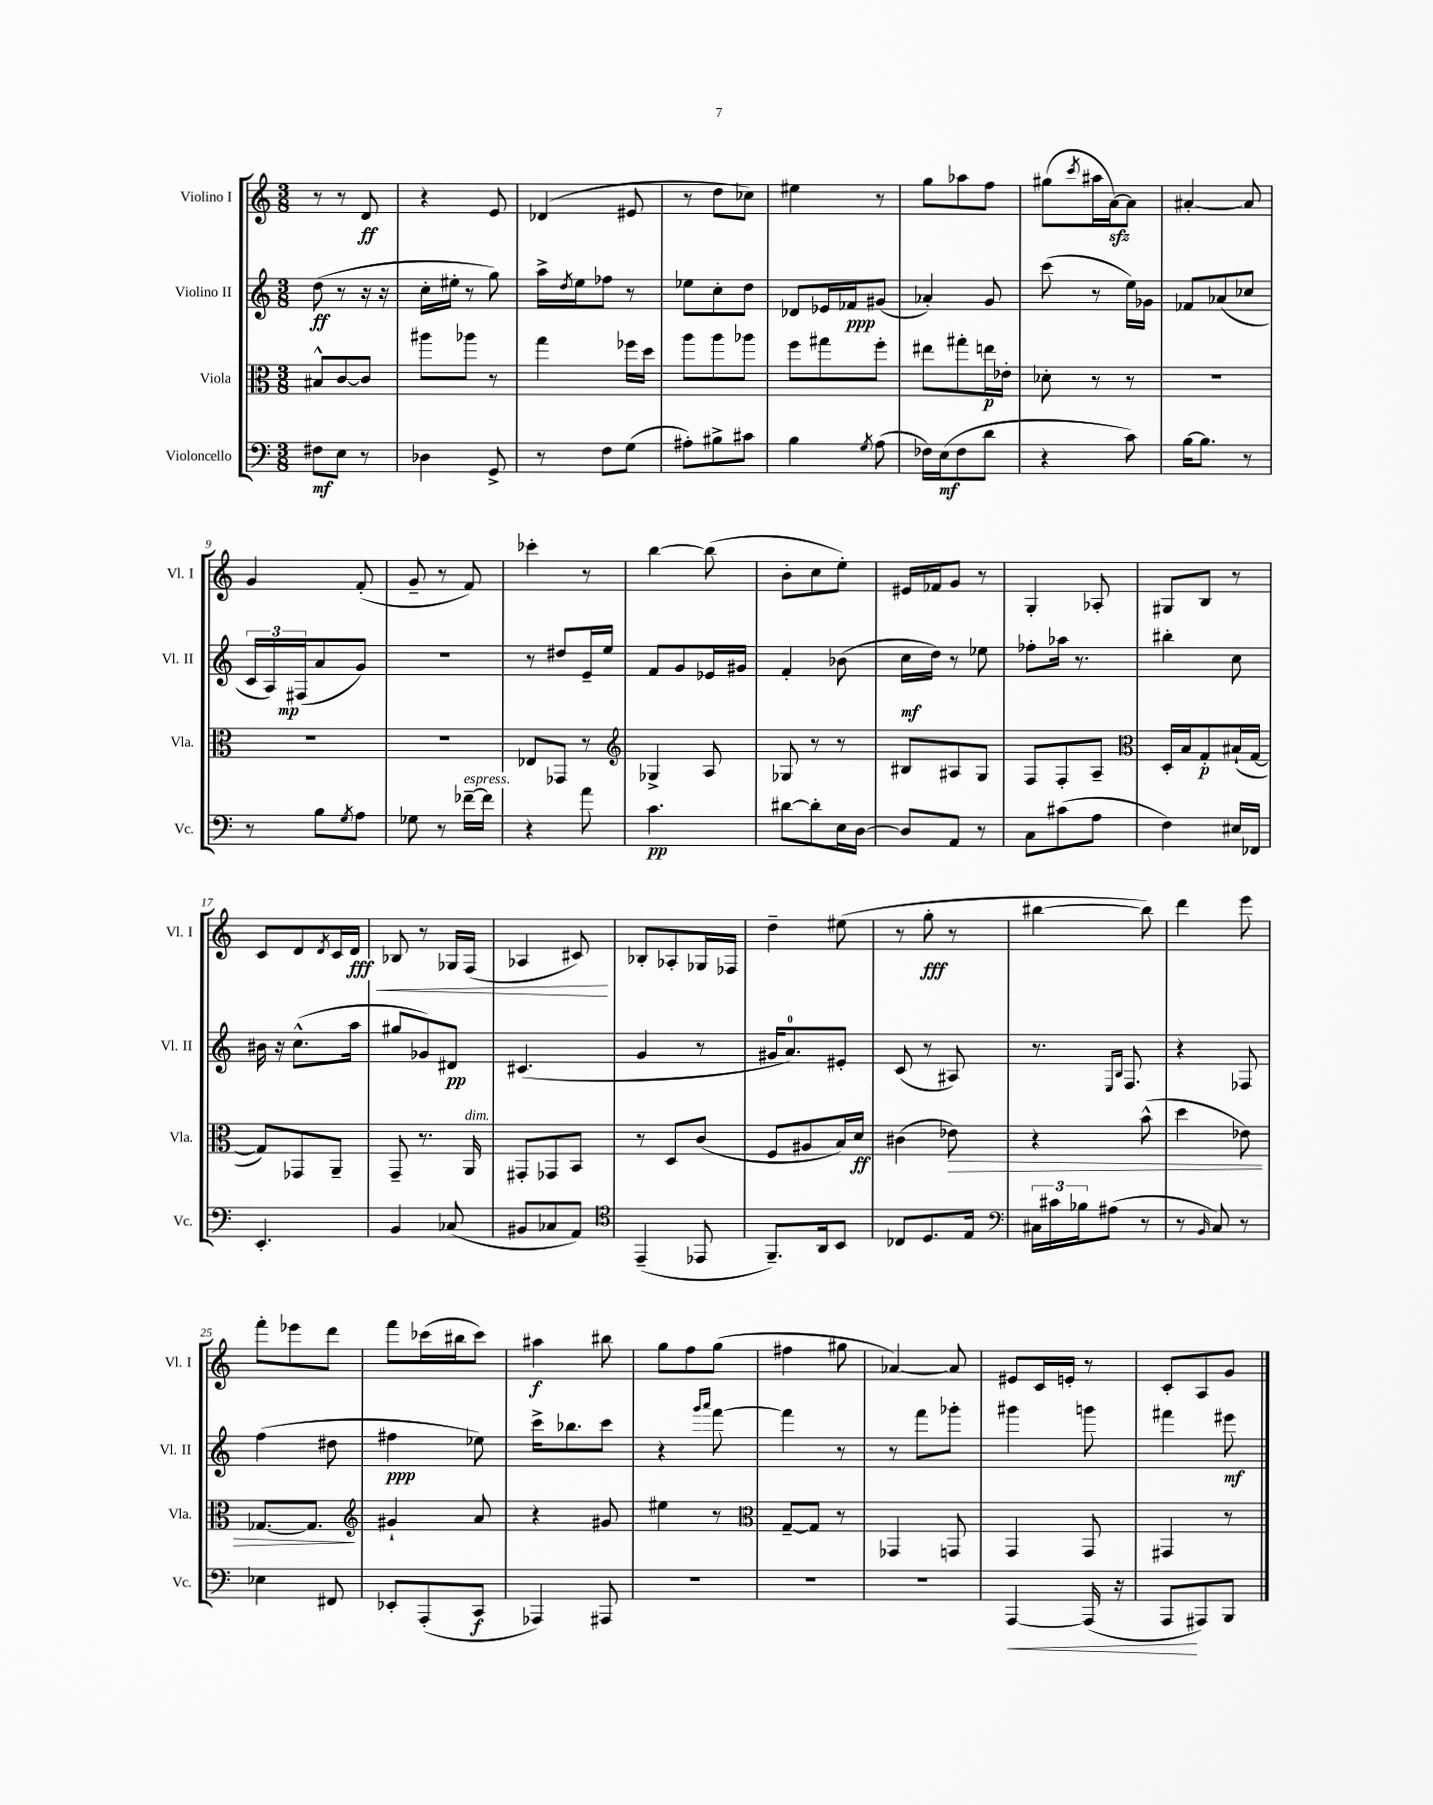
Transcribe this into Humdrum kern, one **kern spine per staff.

**kern	**kern	**kern	**kern
*staff4	*staff3	*staff2	*staff1
*clefF4	*clefC3	*clefG2	*clefG2
*k[]	*k[]	*k[]	*k[]
*M3/8	*M3/8	*M3/8	*M3/8
8F#	8B#^^	(8dd	8r
8E	[8c	8r	8r
8r	8c]	16r	8d
.	.	16r	.
=	=	=	=
4D-	8aa#	16cc'	4r
.	.	16ee#'	.
.	8aa-	8r	.
8GG^	8r	8gg)	8e
=	=	=	=
8r	4gg	16aa^	(4d-
.	.	8qdd	.
.	.	16ee	.
8F	.	8ff-	.
(8G	16ff-	8r	8e#
.	16dd	.	.
=	=	=	=
8A#')	8aa	8ee-	8r
8B#^	8aa	8cc'	8dd
8c#	8aa-	8dd	8cc-)
=	=	=	=
4B	8ff	8d-	4ee#
.	8gg#	16e-	.
.	.	16f-	.
8qG	.	.	.
(8A	8ff'	(8g#	8r
=	=	=	=
16F-)	8ee#	4a-')	8gg
(16E	.	.	.
8F-	8gg#'	.	8aa-
8d	16ee	8g	8ff
.	16e-'	.	.
=	=	=	=
4r	8d-'	(8ccc	(8gg#
.	.	.	8qccc
.	8r	8r	16aa#
.	.	.	[16a)
8c)	8r	16ee)	8a]
.	.	16g-	.
=	=	=	=
[16B	4.r	8f-	[4a#'
8.B]	.	.	.
.	.	(8a-	.
8r	.	8cc-	8a#]
=	=	=	=
8r	4.r	24c	4g
.	.	24A)	.
.	.	(24F#	.
8B	.	8a	.
8qG	.	.	.
8A	.	8g)	(8f'
=	=	=	=
8G-	4.r	4.r	8g~
8r	.	.	8r
[16f-~	.	.	8f)
16f-]	.	.	.
=	=	=	=
4r	8E-	8r	4ccc-'
.	8GG-	8dd#	.
8a	8r	16e~	8r
.	.	16ee	.
=	=	=	=
*	*clefG2	*	*
4.c	4G-^	8f	[4bb
.	.	8g	.
.	8A	16e-	(8bb]
.	.	16g#	.
=	=	=	=
[8d#	8G-	4f'	8b'
8d#']	8r	.	8cc
16E	8r	(8b-	8ee')
[16D	.	.	.
=	=	=	=
8D]	8B#	16cc	16e#
.	.	16dd)	16f-
8AA	8A#	8r	8g
8r	8G	8ee-	8r
=	=	=	=
8C	8F	8ff-'	4G'
(8c#	8F'	16aa-	.
.	.	8.r	.
8A	8A~	.	8A-'
=	=	=	=
*	*clefC3	*	*
4F)	16D'	4bb#'	8G#
.	16B	.	.
.	8G'	.	8B
16E#	(16B#`	8cc	8r
16FF-	[16G	.	.
=	=	=	=
4.EE'	8G])	16b#	8c
.	.	16r	.
.	8GG-	(8.cc^^	8d
.	.	.	8qd
.	8AA~	.	16c
.	.	16aa	16d
=	=	=	=
4BB	8GG~	8gg#	8B-
.	8.r	8g-)	8r
(8C-	.	8d#	16G-
.	16AA	.	(16F
=	=	=	=
8BB#	8GG#'	(4.c#	4A-
8C-	8GG-	.	.
8AA)	8BB	.	8c#)
=	=	=	=
*clefC4	*	*	*
(4EE~	8r	4g	8B-'
.	8D	.	8A-'
8EE-	(8c	8r	16G-
.	.	.	16F-
=	=	=	=
8.FF~)	8F	16g#	4dd~
.	.	8.a)	.
.	8A#	.	.
16AA	.	.	.
8BB	16B)	8e#'	(8ee#
.	16d	.	.
=	=	=	=
8C-	(4c#	(8c	8r
8.D	.	8r	8gg'
.	8e-)	8A#)	8r
16E	.	.	.
=	=	=	=
*clefF4	*	*	*
24C#	4r	8.r	[4bb#
24c#	.	.	.
24B-	.	.	.
(8A#	.	.	.
.	.	16qqE	.
.	.	16qqB	.
.	.	8.F	.
8r	(8b^^	.	8bb#])
=	=	=	=
8r	4dd	4r	4ddd
16qqBB	.	.	.
8C)	.	.	.
8r	8e-)	8F-	8eee
=	=	=	=
4E-	[8.G-	(4ff	8fff'
.	.	.	8eee-
.	8.G-]	.	.
8FF#	.	8dd#	8ddd
=	=	=	=
*	*clefG2	*	*
8EE-'	4g#`	4ff#	8fff
(8AAA'	.	.	(16ccc-
.	.	.	16bb#
8CC	8a	8ee-)	8ccc-)
=	=	=	=
4AAA-)	4r	16ccc^	4aa#
.	.	8.bb-	.
8AAA#	8g#	8ccc	8bb#
=	=	=	=
4.r	4ee#	4r	8gg
.	.	.	8ff
.	.	16qqggg	.
.	.	16qqaaa	.
.	8r	[8fff	(8gg
=	=	=	=
*	*clefC3	*	*
4.r	[8G~	4fff]	4ff#
.	8G]	.	.
.	8r	8r	8gg#
=	=	=	=
4.r	4GG-	8r	[4a-)
.	.	8fff	.
.	8GG	8ggg-'	8a-]
=	=	=	=
[4AAA	4GG	4ggg#	8e#
.	.	.	16c
.	.	.	16e'
(16AAA]	8GG	8ggg	8r
16r	.	.	.
=	=	=	=
8AAA	4GG#	4fff#	8c'
8AAA#)	.	.	8A
8BBB	8r	8eee#	8g
==	==	==	==
*-	*-	*-	*-
